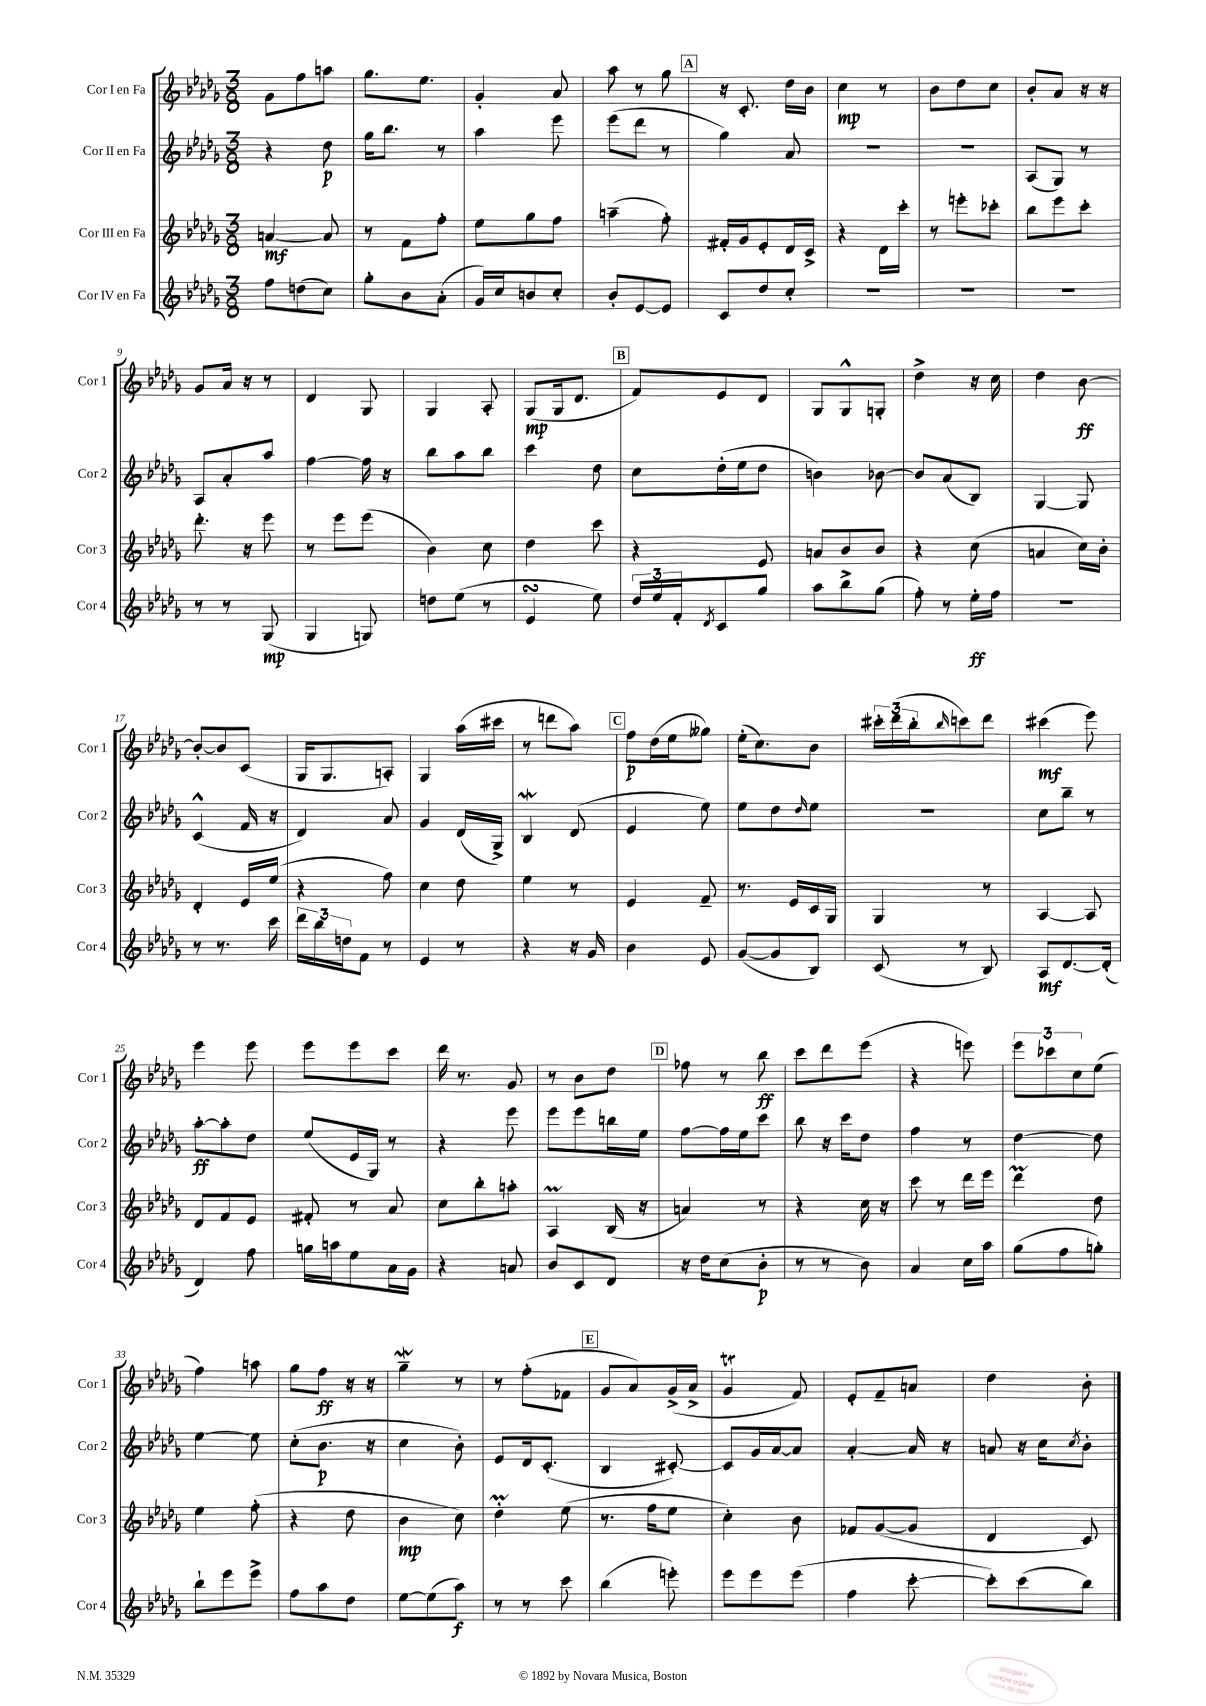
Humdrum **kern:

**kern	**dynam	**kern	**dynam	**kern	**dynam	**kern	**dynam
*part4	*part4	*part3	*part3	*part2	*part2	*part1	*part1
*staff4	*staff4	*staff3	*staff3	*staff2	*staff2	*staff1	*staff1
*I"Cor IV en Fa	*	*I"Cor III en Fa	*	*I"Cor II en Fa	*	*I"Cor I en Fa	*
*I'Cor 4	*	*I'Cor 3	*	*I'Cor 2	*	*I'Cor 1	*
*clefG2	*	*clefG2	*	*clefG2	*	*clefG2	*
*k[b-e-a-d-g-]	*	*k[b-e-a-d-g-]	*	*k[b-e-a-d-g-]	*	*k[b-e-a-d-g-]	*
*M3/8	*	*M3/8	*	*M3/8	*	*M3/8	*
=1	=1	=1	=1	=1	=1	=1	=1
8ff\L	.	[4an/	mf	4r	.	8g-\L	.
(8ddn\	.	.	.	.	.	8ff\	.
8cc\J)	.	8a/]	.	8dd-\	p	8aan\J	.
=2	=2	=2	=2	=2	=2	=2	=2
8gg-'\L	.	8r	.	16gg-\KL	.	8.gg-\L	.
.	.	.	.	8.bb-\J	.	.	.
8b-\	.	8f\L	.	.	.	.	.
.	.	.	.	.	.	8.ee-\J	.
(8a-'\J	.	8ff'\J	.	8r	.	.	.
=3	=3	=3	=3	=3	=3	=3	=3
16g-/LL)	.	8ee-\L	.	4aa-\	.	4g-'/	.
16cc/J	.	.	.	.	.	.	.
8bn/	.	8gg-\	.	.	.	.	.
8cc'/J	.	8ff\J	.	8eee-\	.	8a-/	.
=4	=4	=4	=4	=4	=4	=4	=4
8b-'/L	.	(4aan~\	.	(8eee-\L	.	8aa-\	.
[8e-/	.	.	.	8ddd-\J	.	8r	.
8e-/J]	.	8ff'\)	.	8r	.	8gg-\	.
!!LO:REH:place=s1:t=A
=5	=5	=5	=5	=5	=5	=5	=5
8c/L	.	16f#X'/LL	.	4gg-\)	.	16r	.
.	.	16g-/J	.	.	.	8.c'/	.
8dd-/	.	8e-'/	.	.	.	.	.
8cc'/J	.	16d-/L	.	8a-/	.	16dd-\LL	.
.	.	16c^/JJ	.	.	.	16b-\JJ	.
=6	=6	=6	=6	=6	=6	=6	=6
4.r	.	4r	.	4.r	.	4cc\	mp
.	.	16d-\LL	.	.	.	8r	.
.	.	16ccc'\JJ	.	.	.	.	.
=7	=7	=7	=7	=7	=7	=7	=7
4.r	.	8r	.	4.r	.	8b-\L	.
.	.	8eeen'\L	.	.	.	8dd-\	.
.	.	8ccc-X'\J	.	.	.	8cc\J	.
=8	=8	=8	=8	=8	=8	=8	=8
4.r	.	8bb-\L	.	(8A-/L	.	8b-'/L	.
.	.	8eee-\	.	8G-/J)	.	8a-/J	.
.	.	8ccc'\J	.	8r	.	16r	.
.	.	.	.	.	.	16r	.
!!LO:LB:g=z
=9	=9	=9	=9	=9	=9	=9	=9
8r	.	8.ddd-'\	.	8A-/L	.	8g-/L	.
8r	.	.	.	8a-'/	.	16a-/Jk	.
.	.	16r	.	.	.	16r	.
(8G-/	mp	8eee-\	.	8aa-/J	.	8r	.
=10	=10	=10	=10	=10	=10	=10	=10
4G-/	.	8r	.	[4ff\	.	4d-/	.
.	.	8eee-\L	.	.	.	.	.
8Gn/)	.	(8eee-\J	.	16ff\]	.	8G-/	.
.	.	.	.	16r	.	.	.
=11	=11	=11	=11	=11	=11	=11	=11
8ddn\L	.	4b-\)	.	8bb-\L	.	4G-/	.
(8ee-\J	.	.	.	8aa-\	.	.	.
8r	.	8cc\	.	8bb-\J	.	8A-'/	.
=12	=12	=12	=12	=12	=12	=12	=12
4e-sSSS/	.	4dd-\	.	4ccc\	.	(8G-/L	mp
.	.	.	.	.	.	16G-/k	.
.	.	.	.	.	.	8.d-/J	.
8ee-\)	.	8ccc\	.	8dd-\	.	.	.
!!LO:REH:place=s1:t=B
=13	=13	=13	=13	=13	=13	=13	=13
24dd-/LL	.	4r	.	8cc\L	.	8f/L)	.
24ee-/	.	.	.	.	.	.	.
24f'/J	.	.	.	.	.	.	.
8qd-/	.	.	.	.	.	.	.
8c/	.	.	.	(16dd-'\L	.	8e-/	.
.	.	.	.	16ee-\J	.	.	.
8gg-/J	.	8e-/	.	8dd-\J	.	8d-/J	.
=14	=14	=14	=14	=14	=14	=14	=14
8aa-\L	.	8an/L	.	4bn\)	.	8G-/L	.
8bb-^\	.	8b-/	.	.	.	8G-^^/	.
(8gg-\J	.	8b-/J	.	[8b-X\	.	8Gn'/J	.
=15	=15	=15	=15	=15	=15	=15	=15
8ff'\)	.	4r	.	8b-/L]	.	4dd-^\	.
8r	.	.	.	(8a-/	.	.	.
16ee-'\LL	ff	(8cc\	.	8B-/J)	.	16r	.
16ff\JJ	.	.	.	.	.	16cc\	.
=16	=16	=16	=16	=16	=16	=16	=16
4.r	.	4an/	.	[4G-/	.	4dd-\	.
.	.	16cc\LL)	.	8G-/]	.	[8b-\	ff
.	.	16b-'\JJ	.	.	.	.	.
!!LO:LB:g=z
=17	=17	=17	=17	=17	=17	=17	=17
8r	.	4d-'/	.	(4c^^/	.	8b-'/L_	.
8.r	.	.	.	.	.	8b-/]	.
.	.	16e-/LL	.	16f/	.	(8c/J	.
16ccc\	.	(16ee-/JJ	.	16r	.	.	.
=18	=18	=18	=18	=18	=18	=18	=18
24ddd-\LL	.	4r	.	4d-/)	.	16G-/KL	.
24bb-\	.	.	.	.	.	.	.
.	.	.	.	.	.	8.G-/	.
24ddn\J	.	.	.	.	.	.	.
8f\J	.	.	.	.	.	.	.
8r	.	8ff\)	.	8a-/	.	8An'/J)	.
=19	=19	=19	=19	=19	=19	=19	=19
4e-/	.	4cc\	.	4g-/	.	4G-/	.
8r	.	8dd-\	.	(16d-/LL	.	(16aa-\LL	.
.	.	.	.	16G-^/JJ)	.	16ccc#X\JJ	.
=20	=20	=20	=20	=20	=20	=20	=20
4r	.	4ee-\	.	4B-W/	.	8r	.
.	.	.	.	.	.	8dddn\L	.
16r	.	8r	.	(8d-/	.	8aa-\J)	.
16g-/	.	.	.	.	.	.	.
!!LO:REH:place=s1:t=C
=21	=21	=21	=21	=21	=21	=21	=21
4b-\	.	4e-/	.	4e-/	.	8ff\L	p
.	.	.	.	.	.	(16dd-\L	.
.	.	.	.	.	.	16ee-\J	.
8e-/	.	8f~/	.	8ee-\)	.	8gg--X\J)	.
=22	=22	=22	=22	=22	=22	=22	=22
([8g-/L	.	8.r	.	8ee-\L	.	(16ee-'\KL	.
.	.	.	.	.	.	8.cc\)	.
8g-/]	.	.	.	8dd-\	.	.	.
.	.	16e-/LL	.	.	.	.	.
.	.	.	.	16qqdd-/	.	.	.
8B-/J)	.	16c/	.	8ee-\J	.	8b-\J	.
.	.	16G-/JJ	.	.	.	.	.
=23	=23	=23	=23	=23	=23	=23	=23
(8c/	.	4G-/	.	4.r	.	24ccc#X'\LL	.
.	.	.	.	.	.	(24ddd-\	.
.	.	.	.	.	.	24bb-'\J	.
.	.	.	.	.	.	16qqbb-/	.
8r	.	.	.	.	.	8cccn\)	.
8B-/)	.	8r	.	.	.	8ddd-\J	.
=24	=24	=24	=24	=24	=24	=24	=24
8A-/L	mf	[4A-/	.	8cc\L	.	(4ccc#X\	mf
[8.d-/	.	.	.	8bb-~\J	.	.	.
.	.	8A-/]	.	8r	.	8eee-\)	.
(16d-'/Jk]	.	.	.	.	.	.	.
!!LO:LB:g=z
=25	=25	=25	=25	=25	=25	=25	=25
4d-/)	.	8d-/L	.	[8aa-'\L	ff	4eee-\	.
.	.	8f/	.	8aa-'\]	.	.	.
8ff\	.	8e-/J	.	8dd-\J	.	8eee-\	.
=26	=26	=26	=26	=26	=26	=26	=26
16ggn\LL	.	8f#X'/	.	(8ee-/L	.	8eee-\L	.
16aan\J	.	.	.	.	.	.	.
8ee-\	.	8r	.	16e-/L	.	8eee-\	.
.	.	.	.	16G-/JJ)	.	.	.
16a-\L	.	8a-/	.	8r	.	8ccc\J	.
16g-\JJ	.	.	.	.	.	.	.
=27	=27	=27	=27	=27	=27	=27	=27
4r	.	8cc\L	.	4r	.	16ddd-\	.
.	.	.	.	.	.	8.r	.
.	.	8bb-'\	.	.	.	.	.
8an/	.	8aan'\J	.	8eee-\	.	8g-/	.
=28	=28	=28	=28	=28	=28	=28	=28
8b-/L	.	4A-M/	.	8eee-\L	.	8r	.
8c/	.	.	.	8eee-\	.	8b-\L	.
8d-/J	.	(16B-/	.	16bbn\L	.	8dd-\J	.
.	.	16r	.	16ee-\JJ	.	.	.
!!LO:REH:place=s1:t=D
=29	=29	=29	=29	=29	=29	=29	=29
16r	.	4an/)	.	[8ff\L	.	8ff-X\	.
16dd-\KL	.	.	.	.	.	.	.
(8cc\	.	.	.	16ff\L]	.	8r	.
.	.	.	.	16ee-\J	.	.	.
8b-'\J	p	8r	.	8ccc\J	.	8bb-\	ff
=30	=30	=30	=30	=30	=30	=30	=30
8r	.	4r	.	8bb-\	.	8ccc\L	.
8r	.	.	.	16r	.	8ddd-\	.
.	.	.	.	16ccc\KL	.	.	.
8b-\)	.	16cc\	.	8dd-\J	.	(8eee-\J	.
.	.	16r	.	.	.	.	.
=31	=31	=31	=31	=31	=31	=31	=31
4a-/	.	8ccc\	.	4ff\	.	4r	.
.	.	8r	.	.	.	.	.
16cc\LL	.	16ddd-\LL	.	8r	.	8eeen\)	.
16aa-\JJ	.	16eee-\JJ	.	.	.	.	.
=32	=32	=32	=32	=32	=32	=32	=32
(8gg-\L	.	4ddd-M\	.	[4dd-\	.	12eee-\L	.
.	.	.	.	.	.	12ccc-X\	.
8ff\	.	.	.	.	.	.	.
.	.	.	.	.	.	12cc\	.
8ggn'\J)	.	8dd-\	.	8dd-\]	.	(8ee-\J	.
!!LO:LB:g=z
=33	=33	=33	=33	=33	=33	=33	=33
8bb-`\L	.	4ee-\	.	[4ee-\	.	4ff\)	.
8eee-\	.	.	.	.	.	.	.
8eee-^\J	.	(8ff'\	.	8ee-\]	.	8aan\	.
=34	=34	=34	=34	=34	=34	=34	=34
8ff\L	.	4r	.	(8cc'\L	.	8gg-\L	.
8aa-\	.	.	.	8.b-\J	p	8ff\J	ff
8dd-\J	.	8dd-\	.	.	.	16r	.
.	.	.	.	16r	.	16r	.
=35	=35	=35	=35	=35	=35	=35	=35
[8ee-\L	.	4b-\	mp	4cc\	.	4gg-w~\	.
(8ee-\]	.	.	.	.	.	.	.
8aa-\J)	f	8cc\)	.	8b-'\)	.	8r	.
=36	=36	=36	=36	=36	=36	=36	=36
8r	.	4dd-M'\	.	8e-/L	.	8r	.
8r	.	.	.	16d-/k	.	(8ff'\L	.
.	.	.	.	(8.c'/J	.	.	.
8ccc\	.	(8ee-\	.	.	.	8f-X\J	.
!!LO:REH:place=s1:t=E
=37	=37	=37	=37	=37	=37	=37	=37
(4bb-\	.	8.r	.	4B-/	.	8g-/L	.
.	.	.	.	.	.	8a-/)	.
.	.	16ff\KL	.	.	.	.	.
8eeen'\)	.	8ee-\J	.	[8c#X'/)	.	(16g-^/L	.
.	.	.	.	.	.	16a-^/JJ	.
=38	=38	=38	=38	=38	=38	=38	=38
8eee-\L	.	4cc'\)	.	8c#/L]	.	4g-T/	.
8eee-\	.	.	.	16g-/L	.	.	.
.	.	.	.	[16a-/J	.	.	.
(8eee-\J	.	8b-\	.	8a-/J]	.	8f/)	.
=39	=39	=39	=39	=39	=39	=39	=39
4ff\	.	8f-X/L	.	[4a-'/	.	8e-'/L	.
.	.	([8g-/	.	.	.	8f~/	.
[8ccc'\	.	8g-/J]	.	16a-/]	.	8an/J	.
.	.	.	.	16r	.	.	.
=40	=40	=40	=40	=40	=40	=40	=40
8ccc'\L])	.	4d-/	.	8an/	.	4dd-\	.
(8ccc\	.	.	.	16r	.	.	.
.	.	.	.	16cc\KL	.	.	.
.	.	.	.	8qcc/	.	.	.
8bb-\J)	.	8c/)	.	8b-'\J	.	8b-'\	.
==	==	==	==	==	==	==	==
*-	*-	*-	*-	*-	*-	*-	*-
